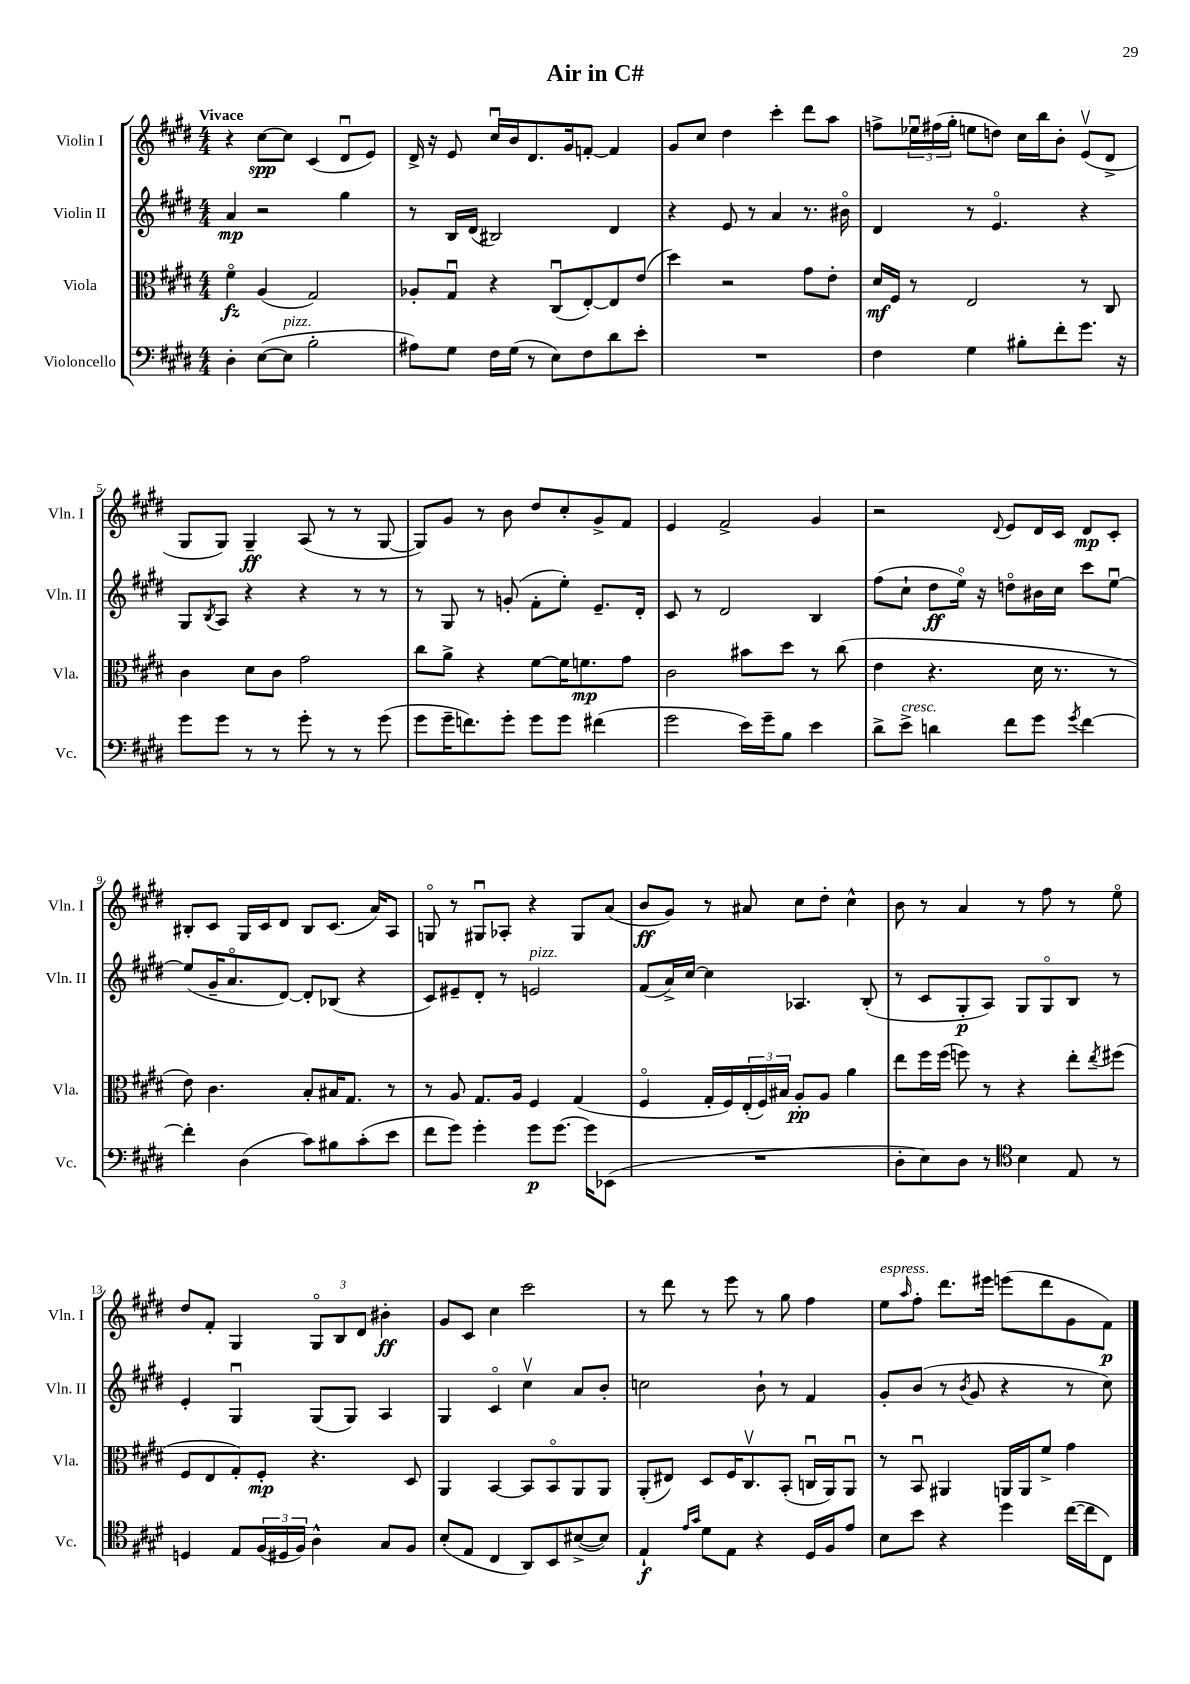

**kern	**kern	**kern	**kern
*staff4	*staff3	*staff2	*staff1
*clefF4	*clefC3	*clefG2	*clefG2
*k[f#c#g#d#]	*k[f#c#g#d#]	*k[f#c#g#d#]	*k[f#c#g#d#]
*M4/4	*M4/4	*M4/4	*M4/4
4D#'	4f#o	4a	4r
([8E	(4A	2r	[8cc#
8E]	.	.	8cc#]
2B'	2G#)	.	(4c#
.	.	4gg#	8d#u
.	.	.	8e)
=	=	=	=
8A#)	8A-'	8r	16d#^
.	.	.	16r
8G#	8G#u	16B	8e
.	.	(16d#	.
16F#	4r	2B#)	16cc#u
(16G#	.	.	16b
8r	.	.	8.d#
8E)	(8C#u	.	.
.	.	.	16g#
8F#	[8E')	.	[8f'
8d#	8E]	4d#	4f]
8e'	(8e	.	.
=	=	=	=
1r	4dd#)	4r	8g#
.	.	.	8cc#
.	2r	8e	4dd#
.	.	8r	.
.	.	4a	4ccc#'
.	8g#	8.r	8ddd#
.	8e'	.	8aa
.	.	16b#o	.
=	=	=	=
4F#	16d#	4d#	8ff^
.	16F#	.	.
.	8r	.	24ee-u
.	.	.	(24ff#
.	.	.	24gg#'
4G#	2E	8r	8ee
.	.	4.eo	8dd)
8B#'	.	.	16cc#
.	.	.	16bb
8f#'	.	.	8b'
8.g#	8r	4r	(8ev
.	8C#	.	8d#^
16r	.	.	.
=	=	=	=
8g#	4c#	8G#	8G#
.	.	8qB	.
8g#	.	8A	8G#)
8r	8d#	4r	4G#~
8r	8c#	.	.
8g#'	2g#	4r	(8A
8r	.	.	8r
8r	.	8r	8r
(8g#	.	8r	[8G#
=	=	=	=
8g#	8cc#	8r	8G#])
16g#~	8a^	8G#	8g#
8.f)	.	.	.
.	4r	8r	8r
8g#'	.	(8g'	8b
8g#	[8f#	8f#'	8dd#
8g#	16f#]	8ee')	8cc#'
.	8.f	.	.
(4f#	.	8.e~	8g#^
.	8g#	.	8f#
.	.	16d#'	.
=	=	=	=
2g#	2c#	8c#	4e
.	.	8r	.
.	.	2d#	2f#^
16e)	8b#	.	.
16g#~	.	.	.
8B	8dd#	.	.
4e	8r	4B	4g#
.	(8cc#	.	.
=	=	=	=
8d#^	4e	(8ff#	2r
8e^	.	8cc#`	.
4d	4.r	8dd#	.
.	.	16eeo)	.
.	.	16r	.
.	.	.	8qqd#
8f#	.	8ddo	8e
8g#	16d#	16b#	16d#
.	8.r	16cc#	16c#
8qg#	.	.	.
[4f#	.	8ccc#	8d#
.	8r	[8eeu	8c#'
=	=	=	=
4f#']	8e)	(8ee]	8B#'
.	4.c#	16g#~	8c#
.	.	8.ao	.
(4D#	.	.	16G#
.	.	.	16c#
.	.	[8d#)	8d#
8c#)	8B'	8d#']	8B#
8B#	16B#	(8B-	(8.c#
.	8.G#	.	.
(8c#'	.	4r	.
.	.	.	16a)
8e	8r	.	8A
=	=	=	=
8f#	8r	8c#)	8Go
8g#)	8A	8e#~	8r
4g#'	8.G#	8d#'	8G#u
.	.	8r	8A-'
.	16A	.	.
8g#	4F#	2e	4r
[8.g#	.	.	.
.	(4G#	.	8G#
16g#]	.	.	.
(8EE-	.	.	(8a
=	=	=	=
1r	4F#o	(8f#	8b
.	.	16a^)	8g#)
.	.	[16cc#	.
.	16G#'	4cc#]	8r
.	16F#)	.	.
.	(24E'	.	8a#
.	24F#)	.	.
.	24B#	.	.
.	8A'	4.A-	8cc#
.	8A	.	8dd#'
.	4a	.	4cc#^^
.	.	(8B'	.
=	=	=	=
8D#'	8ee	8r	8b
8E)	16ff#	8c#	8r
.	(16ff#	.	.
8D#	8ff)	8G#'	4a
8r	8r	8A)	.
*clefC4	*	*	*
4B	4r	8G#	8r
.	.	8G#o	8ff#
8E	8ee'	8B	8r
.	8qee	.	.
8r	(8ff#	8r	8eeo
=	=	=	=
4D	8F#	4e'	8dd#
.	8E	.	8f#'
8E	8G#')	4G#u	4G#
(24F#	8F#'	.	.
24D#	.	.	.
24F#)	.	.	.
4A^^	4.r	(8G#	12G#o
.	.	.	12B
.	.	8G#)	.
.	.	.	12d#
8G#	.	4A	4b#'
8F#	8D#	.	.
=	=	=	=
(8B'	4AA	4G#	8g#
8E	.	.	8c#
4C#	[4BB	4c#o	4cc#
8AA)	8BB]	4cc#v	2ccc#
8BB	8BBo	.	.
([8B#^	8AA	8a	.
8B#])	8AA	8b'	.
=	=	=	=
4E`	(8AA'	2cc	8r
.	8E#)	.	8ddd#
16qqe	.	.	.
16qqg#	.	.	.
8d#	8D#	.	8r
8E	16F#	.	8eee
.	8.C#v	.	.
4r	.	8b`	8r
.	(8BB'	8r	8gg#
16D#	16Cu	4f#	4ff#
16F#	16AA)	.	.
8e	8AAu	.	.
=	=	=	=
8B	8r	8g#'	8ee
.	.	.	16qqaa
8b	8BBu	(8b	8ff#'
4r	4AA#	8r	8.ddd#
.	.	8qb	.
.	.	8g#	.
.	.	.	16eee#
4dd#	16AA	4r	(8eee
.	16AA	.	.
.	8f#^	.	8ddd#
([16cc#	4g#	8r	8g#
16cc#]	.	.	.
8C#)	.	8cc#)	8f#)
==	==	==	==
*-	*-	*-	*-
